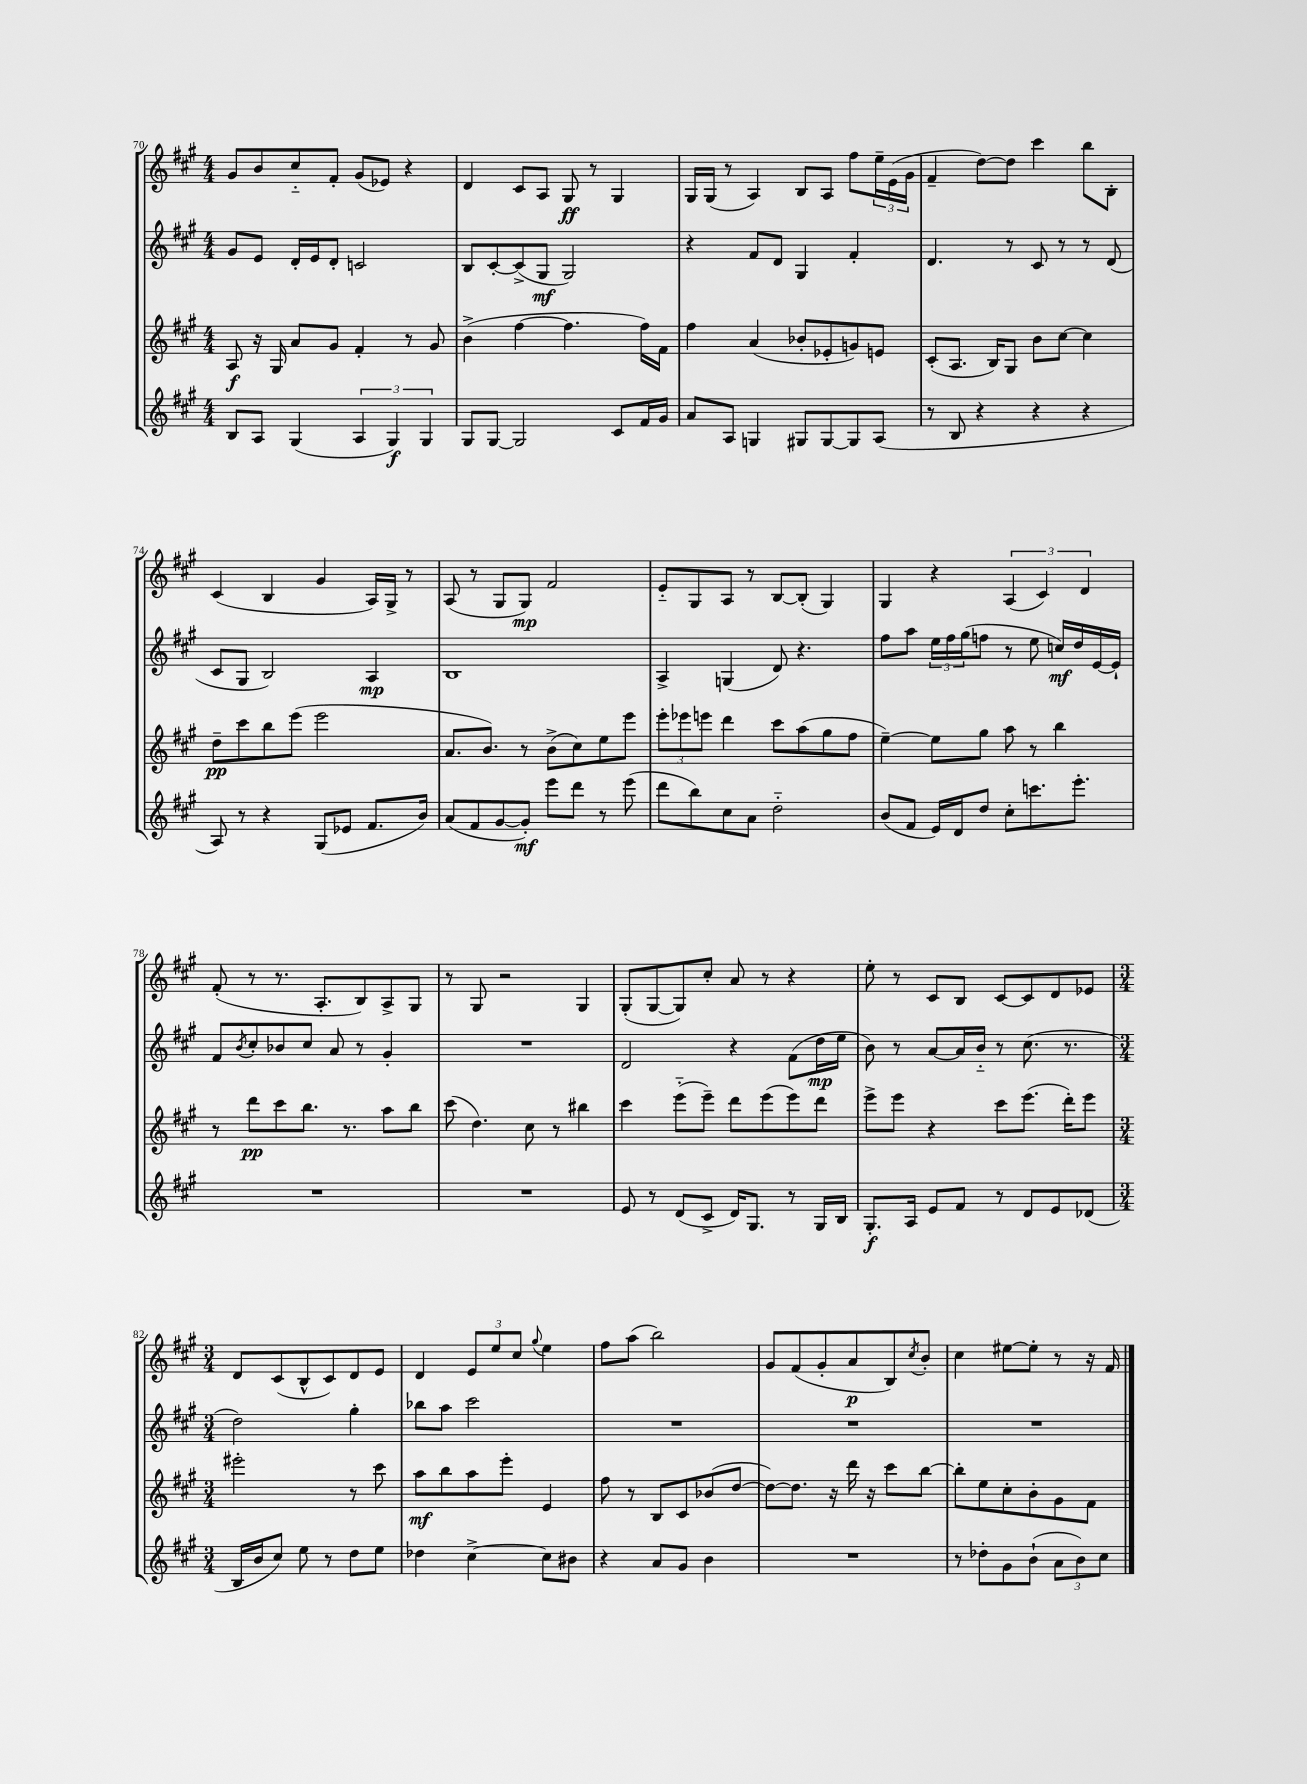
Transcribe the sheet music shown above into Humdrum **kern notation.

**kern	**kern	**kern	**kern
*staff4	*staff3	*staff2	*staff1
*clefG2	*clefG2	*clefG2	*clefG2
*k[f#c#g#]	*k[f#c#g#]	*k[f#c#g#]	*k[f#c#g#]
*M4/4	*M4/4	*M4/4	*M4/4
8B	8A	8g#	8g#
8A	16r	8e	8b
.	16G#	.	.
(4G#	8a	16d'	8cc#'~
.	.	16e	.
.	8g#	8d'	8f#'
6A	4f#'	2c	(8g#
.	.	.	8e-)
6G#)	.	.	.
.	8r	.	4r
6G#	.	.	.
.	8g#	.	.
=	=	=	=
8G#	(4b^	8B	4d
[8G#	.	[8c#'	.
2G#]	[4ff#	(8c#^]	8c#
.	.	8G#	8A
.	4.ff#]	2G#)	8G#
.	.	.	8r
8c#	.	.	4G#
16f#	16ff#)	.	.
16g#	16f#	.	.
=	=	=	=
8a	4ff#	4r	16G#
.	.	.	(16G#
8A	.	.	8r
4G	(4a	8f#	4A)
.	.	8d	.
8G#	8b-'	4G#	8B
[8G#	8e-'	.	8A
8G#]	8g)	4f#'	8ff#
(8A	8e	.	24ee~
.	.	.	(24e
.	.	.	24g#
=	=	=	=
8r	(8c#'	4.d	4f#~
8B	8.A	.	.
4r	.	.	[8dd)
.	16B)	.	.
.	8G#	8r	8dd]
4r	8b	8c#	4ccc#
.	[8cc#	8r	.
4r	4cc#]	8r	8bb
.	.	(8d	8B'
=	=	=	=
8A)	8dd~	8c#	(4c#
8r	8ccc#	8G#	.
4r	8bb	2B)	4B
.	(8eee	.	.
(8G#	2eee	.	4g#
8e-	.	.	.
8.f#	.	4A	16A)
.	.	.	16G#^
.	.	.	8r
16b)	.	.	.
=	=	=	=
(8a	8.a	1B	(8A
8f#	.	.	8r
.	8.b)	.	.
[8g#	.	.	8G#
8g#'])	8r	.	8G#)
8eee	(8b^	.	2f#
8ddd	8cc#)	.	.
8r	8ee	.	.
(8eee	8eee	.	.
=	=	=	=
8ddd	12eee'	4A^	8e'~
.	12eee-	.	.
8bb)	.	.	8G#
.	12eee	.	.
8cc#	4ddd	(4G	8A
8a	.	.	8r
2dd'~	8ccc#	8d)	[8B
.	(8aa	4.r	(8B']
.	8gg#	.	4G#)
.	8ff#	.	.
=	=	=	=
(8b	[4ee~)	8ff#	4G#
8f#	.	8aa	.
16e)	8ee]	24ee	4r
.	.	24ff#	.
16d	.	.	.
.	.	(24gg#	.
8dd	8gg#	8ff	.
8cc#'	8aa	8r	(6A
8.ccc	8r	8ee	.
.	.	.	6c#)
.	4bb	16cc)	.
8.eee'	.	16dd	.
.	.	.	6d
.	.	[16e	.
.	.	16e`]	.
=	=	=	=
1r	8r	8f#	(8f#'
.	.	8qb	.
.	8ddd	8cc#'	8r
.	8ccc#	8b-	8.r
.	8.bb	8cc#	.
.	.	.	8.A'
.	.	8a	.
.	8.r	.	.
.	.	8r	8B)
.	8aa	4g#'	8A^
.	8bb	.	8G#
=	=	=	=
1r	(8ccc#	1r	8r
.	4.dd)	.	8G#
.	.	.	2r
.	8cc#	.	.
.	8r	.	.
.	4bb#	.	4G#
=	=	=	=
8e	4ccc#	2d	(8G#'
8r	.	.	[8G#
(8d	(8eee'~	.	8G#])
8c#^	8eee~)	.	8cc#'
16d)	8ddd	4r	8a
8.G#	.	.	.
.	(8eee	.	8r
8r	8eee)	(8f#	4r
16G#	8ddd	16dd	.
16B	.	16ee	.
=	=	=	=
8.G#'	8eee^	8b)	8ee'
.	8eee	8r	8r
16A	.	.	.
8e	4r	[8a	8c#
8f#	.	16a]	8B
.	.	16b'~	.
8r	8ccc#	8r	[8c#
8d	(8.eee	(8.cc#	8c#]
8e	.	.	8d
.	16ddd')	8.r	.
(8d-	8eee	.	8e-
=	=	=	=
*M3/4	*M3/4	*M3/4	*M3/4
16B	2eee#'	2dd)	8d
16b	.	.	.
8cc#)	.	.	(8c#
8ee	.	.	8B^^
8r	.	.	8c#)
8dd	8r	4gg#'	8d
8ee	8ccc#	.	8e
=	=	=	=
4dd-	8aa	8bb-	4d
.	8bb	8aa	.
[4cc#^	8aa	2ccc#	12e
.	.	.	12ee
.	8eee'	.	.
.	.	.	12cc#
.	.	.	8qqgg#
8cc#]	4e	.	4ee
8b#	.	.	.
=	=	=	=
4r	8ff#	2.r	8ff#
.	8r	.	(8aa
8a	8B	.	2bb)
8g#	8c#	.	.
4b	(8b-	.	.
.	[8dd	.	.
=	=	=	=
2.r	8dd_)	2.r	8g#
.	8.dd]	.	(8f#
.	.	.	8g#'
.	16r	.	.
.	16ddd	.	8a
.	16r	.	.
.	8ccc#	.	8B)
.	.	.	8qcc#
.	[8bb	.	8b'
=	=	=	=
8r	8bb']	2.r	4cc#
8dd-'	8ee	.	.
8g#	8cc#'	.	[8ee#
(8b`	8b'	.	8ee#']
12a	8g#	.	8r
12b)	.	.	.
.	8f#	.	16r
12cc#	.	.	.
.	.	.	16f#
==	==	==	==
*-	*-	*-	*-
